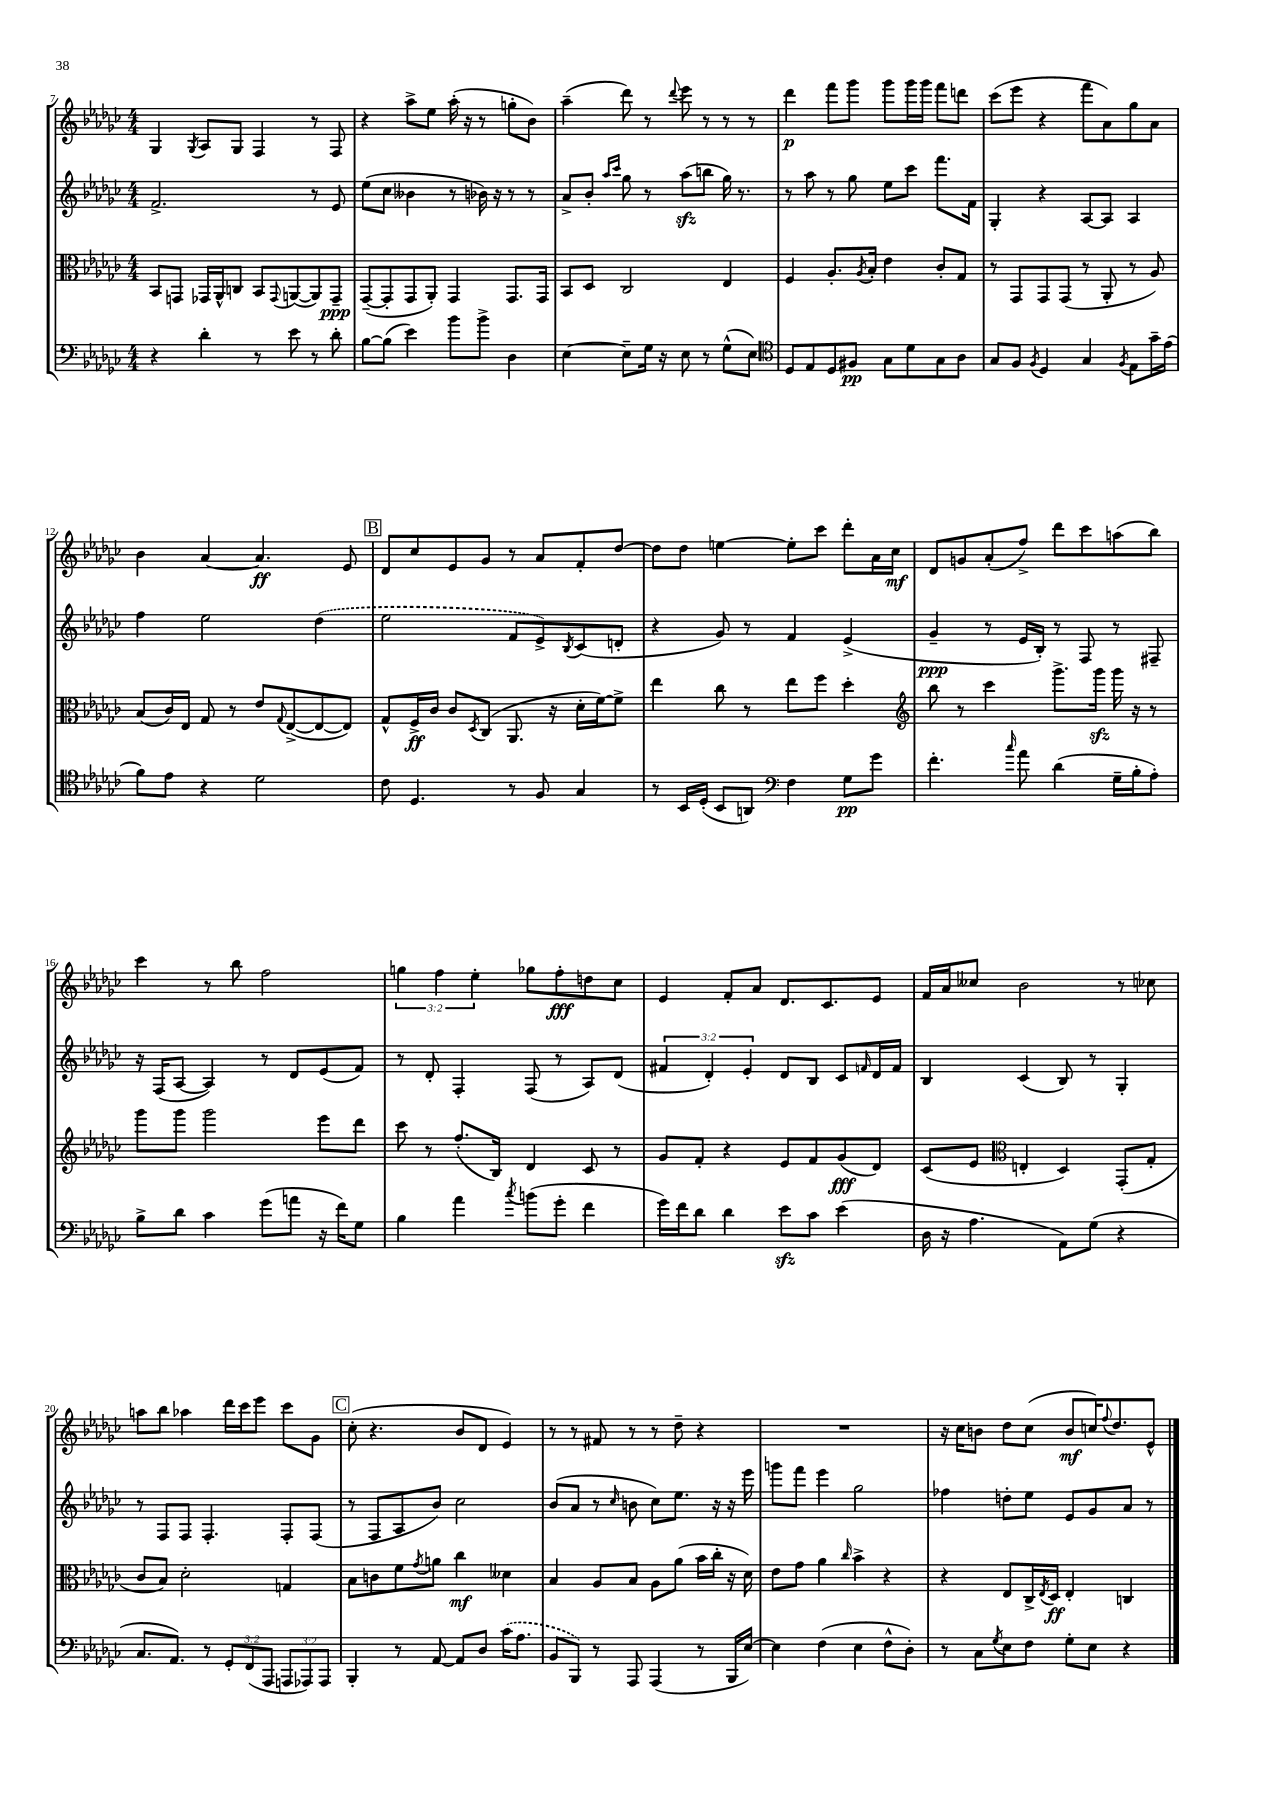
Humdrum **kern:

**kern	**dynam	**kern	**dynam	**kern	**dynam	**kern	**dynam
*part4	*part4	*part3	*part3	*part2	*part2	*part1	*part1
*staff4	*staff4	*staff3	*staff3	*staff2	*staff2	*staff1	*staff1
*clefF4	*	*clefC3	*	*clefG2	*	*clefG2	*
*k[b-e-a-d-g-c-]	*	*k[b-e-a-d-g-c-]	*	*k[b-e-a-d-g-c-]	*	*k[b-e-a-d-g-c-]	*
*M4/4	*	*M4/4	*	*M4/4	*	*M4/4	*
=7	=7	=7	=7	=7	=7	=7	=7
4r	.	8BB-/L	.	2.f^/	.	4G-/	.
.	.	8GGn/J	.	.	.	.	.
.	.	.	.	.	.	8qG-/	.
4d-'\	.	16GG-X/LL	.	.	.	8A-/L	.
.	.	16AA-^^/J	.	.	.	.	.
.	.	8Cn/J	.	.	.	8G-/J	.
8r	.	8BB-/L	.	.	.	4F/	.
.	.	8qqGG-/	.	.	.	.	.
8e-\	.	([8AAn/	.	.	.	.	.
8r	.	8AA/])	.	8r	.	8r	.
8d-'\	.	8GG-~/J	ppp	8e-/	.	8F/	.
=8	=8	=8	=8	=8	=8	=8	=8
[8B-\L	.	([8GG-~/L	.	(8ee-\L	.	4r	.
(8B-\J]	.	8GG-'/]	.	8cc-\J	.	.	.
4e-\)	.	8GG-/	.	4b--X\	.	8aa-^\L	.
.	.	8AA-'/J)	.	.	.	8ee-\J	.
8b-\L	.	4GG-/	.	8r	.	(16aa-'\	.
.	.	.	.	.	.	16r	.
8b-^\J	.	.	.	16b-X\)	.	8r	.
.	.	.	.	16r	.	.	.
4D-\	.	8.GG-/L	.	8r	.	8ggn'\L	.
.	.	.	.	8r	.	8b-\J)	.
.	.	16GG-/Jk	.	.	.	.	.
=9	=9	=9	=9	=9	=9	=9	=9
[4E-\	.	8BB-/L	.	8a-^/L	.	(4aa-~\	.
.	.	8D-/J	.	8b-'/J	.	.	.
.	.	.	.	16qqaa-/LL	.	.	.
.	.	.	.	16qqccc-/JJ	.	.	.
8E-~\L]	.	2C-/	.	8gg-\	.	8ddd-\)	.
16G-\Jk	.	.	.	8r	.	8r	.
16r	.	.	.	.	.	.	.
.	.	.	.	.	.	8qqddd-/	.
8E-\	.	.	.	(8aa-zz\L	.	8eee-\	.
8r	.	.	.	8bbn\J	.	8r	.
(8G-^^\L	.	4E-/	.	16gg-\)	.	8r	.
.	.	.	.	8.r	.	.	.
8E-\J)	.	.	.	.	.	8r	.
=10	=10	=10	=10	=10	=10	=10	=10
*clefC4	*	*	*	*	*	*	*
8D-/L	.	4F/	.	8r	.	4ddd-\	p
8E-/	.	.	.	8aa-\	.	.	.
8D-/	.	8.A-'/L	.	8r	.	8fff\L	.
8F#X/J	pp	.	.	8gg-\	.	8ggg-\J	.
.	.	8qA-/	.	.	.	.	.
.	.	16B-'/Jk	.	.	.	.	.
8G-\L	.	4e-\	.	8ee-\L	.	8ggg-\L	.
8d-\	.	.	.	8ccc-\J	.	16ggg-\L	.
.	.	.	.	.	.	16ggg-\JJ	.
8G-\	.	8c-'/L	.	8.fff\L	.	8fff\L	.
8A-\J	.	8G-/J	.	.	.	8dddn\J	.
.	.	.	.	16f\Jk	.	.	.
=11	=11	=11	=11	=11	=11	=11	=11
8G-/L	.	8r	.	4G-'/	.	(8ccc-\L	.
8F/J	.	8GG-/L	.	.	.	8eee-\J	.
8qF/	.	.	.	.	.	.	.
4D-/	.	8GG-/	.	4r	.	4r	.
.	.	(8GG-/J	.	.	.	.	.
4G-/	.	8r	.	[8A-/L	.	8fff\L	.
.	.	8AA-'/	.	8A-/J]	.	8a-\)	.
8qF/	.	.	.	.	.	.	.
8E-\L	.	8r	.	4A-/	.	8gg-\	.
16g-~\L	.	8A-/)	.	.	.	8a-\J	.
(16e-\JJ	.	.	.	.	.	.	.
!!LO:LB:g=z
=12	=12	=12	=12	=12	=12	=12	=12
8f\L)	.	(8B-/L	.	4ff\	.	4b-\	.
8e-\J	.	16c-/L)	.	.	.	.	.
.	.	16E-/JJ	.	.	.	.	.
4r	.	8G-/	.	2ee-\	.	[4a-/	.
.	.	8r	.	.	.	.	.
2d-\	.	8e-/L	.	.	.	4.a-/]	ff
.	.	8qqG-/	.	.	.	.	.
.	.	([8E-^/	.	.	.	.	.
.	.	8E-/_	.	(4dd-\	.	.	.
.	.	8E-/J])	.	.	.	8e-/	.
!!LO:REH:place=s1:t=B
=13	=13	=13	=13	=13	=13	=13	=13
8c-\	.	8G-^^/L	.	2ee-\	.	8d-/L	.
4.D-/	.	16F^/L	ff	.	.	8cc-/	.
.	.	16c-/JJ	.	.	.	.	.
.	.	8c-/L	.	.	.	8e-/	.
.	.	8qD-/	.	.	.	.	.
.	.	(8C-/J	.	.	.	8g-/J	.
8r	.	8.AA-/	.	8f/L	.	8r	.
8F/	.	.	.	8e-^/)	.	8a-/L	.
.	.	16r	.	.	.	.	.
.	.	.	.	8qB-/	.	.	.
4G-/	.	16d-'\LL	.	(8c-/	.	8f'/	.
.	.	[16f\J)	.	.	.	.	.
.	.	8f^\J]	.	8dn'/J	.	[8dd-/J	.
=14	=14	=14	=14	=14	=14	=14	=14
8r	.	4ee-\	.	4r	.	8dd-\L]	.
16BB-/LL	.	.	.	.	.	8dd-\J	.
(16D-'/JJ	.	.	.	.	.	.	.
8BB-/L	.	8cc-\	.	8g-/)	.	[4een\	.
8AAn/J)	.	8r	.	8r	.	.	.
*clefF4	*	*	*	*	*	*	*
4F\	.	8ee-\L	.	4f/	.	8ee'\L]	.
.	.	8ff\J	.	.	.	8ccc-\J	.
8G-\L	pp	4dd-'\	.	(4e-^/	.	8ddd-'\L	.
8g-\J	.	.	.	.	.	16a-\L	.
.	.	.	.	.	.	16cc-\JJ	mf
=15	=15	=15	=15	=15	=15	=15	=15
*	*	*clefG2	*	*	*	*	*
4.f'\	.	8bb-\	.	4g-~/	ppp	8d-/L	.
.	.	8r	.	.	.	8gn/	.
.	.	4ccc-\	.	8r	.	(8a-'/	.
16qqcc-/	.	.	.	.	.	.	.
8a-\	.	.	.	16e-/LL	.	8ff^/J)	.
.	.	.	.	16B-'/JJ)	.	.	.
(4d-\	.	8.ggg-^\L	.	8r	.	8ddd-\L	.
.	.	.	.	8F/	.	8ccc-\	.
.	.	16ggg-zz\Jk	.	.	.	.	.
16G-~\LL	.	16ggg-\	.	8r	.	(8aan\	.
16B-'\J	.	16r	.	.	.	.	.
8A-'\J)	.	8r	.	8F#X~/	.	8bb-\J)	.
!!LO:LB:g=z
=16	=16	=16	=16	=16	=16	=16	=16
8B-^\L	.	8ggg-\L	.	16r	.	4ccc-\	.
.	.	.	.	(16F/KL	.	.	.
8d-\J	.	8ggg-\J	.	[8A-/J	.	.	.
4c-\	.	2ggg-\	.	4A-/])	.	8r	.
.	.	.	.	.	.	8bb-\	.
(8g-\L	.	.	.	8r	.	2ff\	.
8an\J	.	.	.	8d-/L	.	.	.
16r	.	8eee-\L	.	(8e-/	.	.	.
16f\KL)	.	.	.	.	.	.	.
8G-\J	.	8ddd-\J	.	8f/J)	.	.	.
=17	=17	=17	=17	=17	=17	=17	=17
4B-\	.	8ccc-\	.	8r	.	6ggn\	.
.	.	8r	.	8d-'/	.	.	.
.	.	.	.	.	.	6ff\	.
4a-\	.	(8.ff'/L	.	4F'/	.	.	.
.	.	.	.	.	.	6ee-'\	.
.	.	16B-/Jk)	.	.	.	.	.
8qcc-/	.	.	.	.	.	.	.
(8bn\L	.	4d-/	.	(8F/	.	8gg-X\L	.
8g-'\J	.	.	.	8r	.	8ff'\	fff
4f\	.	8c-/	.	8A-/L)	.	8ddn\	.
.	.	8r	.	(8d-/J	.	8cc-\J	.
=18	=18	=18	=18	=18	=18	=18	=18
16g-\LL)	.	8g-/L	.	6f#X/	.	4e-/	.
16f\J	.	.	.	.	.	.	.
8d-\J	.	8f'/J	.	.	.	.	.
.	.	.	.	6d-'/)	.	.	.
4d-\	.	4r	.	.	.	8f'/L	.
.	.	.	.	6e-'/	.	.	.
.	.	.	.	.	.	8a-/J	.
8e-zz\L	.	8e-/L	.	8d-/L	.	8.d-/L	.
8c-\J	.	8f/	.	8B-/J	.	.	.
.	.	.	.	.	.	8.c-/	.
(4e-\	.	(8g-/	fff	8c-/L	.	.	.
.	.	.	.	16qqfn/	.	.	.
.	.	8d-/J)	.	16d-/L	.	8e-/J	.
.	.	.	.	16f/JJ	.	.	.
=19	=19	=19	=19	=19	=19	=19	=19
16D-\	.	(8c-/L	.	4B-/	.	16f/LL	.
16r	.	.	.	.	.	16a-/J	.
4.A-\	.	8e-/J	.	.	.	8cc--X/J	.
*	*	*clefC3	*	*	*	*	*
.	.	4En'/	.	(4c-/	.	2b-\	.
8AA-\L)	.	4D-/)	.	8B-/)	.	.	.
(8G-\J	.	.	.	8r	.	.	.
4r	.	(8GG-'/L	.	4G-'/	.	8r	.
.	.	8G-'/J	.	.	.	8cc-X\	.
!!LO:LB:g=z
=20	=20	=20	=20	=20	=20	=20	=20
8.C-/L	.	8c-/L	.	8r	.	8aan\L	.
.	.	8B-/J)	.	8F/L	.	8bb-\J	.
8.AA-/J)	.	.	.	.	.	.	.
.	.	2d-'\	.	8F/J	.	4aa-X\	.
8r	.	.	.	4.F'/	.	.	.
12GG-'/L	.	.	.	.	.	16ddd-\LL	.
.	.	.	.	.	.	16ccc-\J	.
(12FF/	.	.	.	.	.	.	.
.	.	.	.	.	.	8eee-\J	.
12AAA-/J	.	.	.	.	.	.	.
12AAAn/L	.	4Gn/	.	8F'/L	.	8ccc-\L	.
12AAA-X/)	.	.	.	.	.	.	.
.	.	.	.	(8F/J	.	8g-\J	.
12AAA-/J	.	.	.	.	.	.	.
!!LO:REH:place=s1:t=C
=21	=21	=21	=21	=21	=21	=21	=21
4BBB-'/	.	8B-\L	.	8r	.	(8cc-'\	.
.	.	8cn\	.	8F/L	.	4.r	.
8r	.	8f\	.	8A-/	.	.	.
.	.	8qg-/	.	.	.	.	.
[8AA-/	.	8an\J	.	8b-/J)	.	.	.
8AA-/L]	.	4cc-\	mf	2cc-\	.	8b-/L	.
8D-/J	.	.	.	.	.	8d-/J	.
(16c-\KL	.	4d--X\	.	.	.	4e-/)	.
8.A-\J	.	.	.	.	.	.	.
=22	=22	=22	=22	=22	=22	=22	=22
8BB-/L	.	4B-/	.	(8b-/L	.	8r	.
8BBB-/J)	.	.	.	8a-/J	.	8r	.
8r	.	8A-/L	.	8r	.	8f#X/	.
.	.	.	.	16qqcc-/	.	.	.
8AAA-/	.	8B-/J	.	8bn\	.	8r	.
(4AAA-/	.	8A-\L	.	8cc-\L)	.	8r	.
.	.	(8a-\J	.	8.ee-\J	.	8dd-~\	.
8r	.	16b-\LL	.	.	.	4r	.
.	.	16cc-'\JJ	.	16r	.	.	.
16BBB-/LL	.	16r	.	16r	.	.	.
[16E-/JJ)	.	16d-\)	.	16eee-\	.	.	.
=23	=23	=23	=23	=23	=23	=23	=23
4E-\]	.	8e-\L	.	8gggn\L	.	1r	.
.	.	8g-\J	.	8fff\J	.	.	.
(4F\	.	4a-\	.	4eee-\	.	.	.
.	.	16qqcc-/	.	.	.	.	.
4E-\	.	4b-^\	.	2gg-\	.	.	.
8F^^\L	.	4r	.	.	.	.	.
8D-'\J)	.	.	.	.	.	.	.
=24	=24	=24	=24	=24	=24	=24	=24
8r	.	4r	.	4ff-X\	.	16r	.
.	.	.	.	.	.	16cc-\KL	.
8C-\L	.	.	.	.	.	8bn\J	.
8qG-/	.	.	.	.	.	.	.
8E-\	.	8E-/L	.	8ddn'\L	.	8dd-\L	.
8F\J	.	16C-^/L	.	8ee-\J	.	(8cc-\J	.
.	.	8qE-/	.	.	.	.	.
.	.	16D-/JJ	ff	.	.	.	.
8G-'\L	.	4E-'/	.	8e-/L	.	8b/L	mf
8E-\J	.	.	.	8g-/	.	16ccn/K)	.
.	.	.	.	.	.	8qqff/	.
.	.	.	.	.	.	8.dd-/	.
4r	.	4Cn/	.	8a-/J	.	.	.
.	.	.	.	8r	.	8e-^^/J	.
==	==	==	==	==	==	==	==
*-	*-	*-	*-	*-	*-	*-	*-
